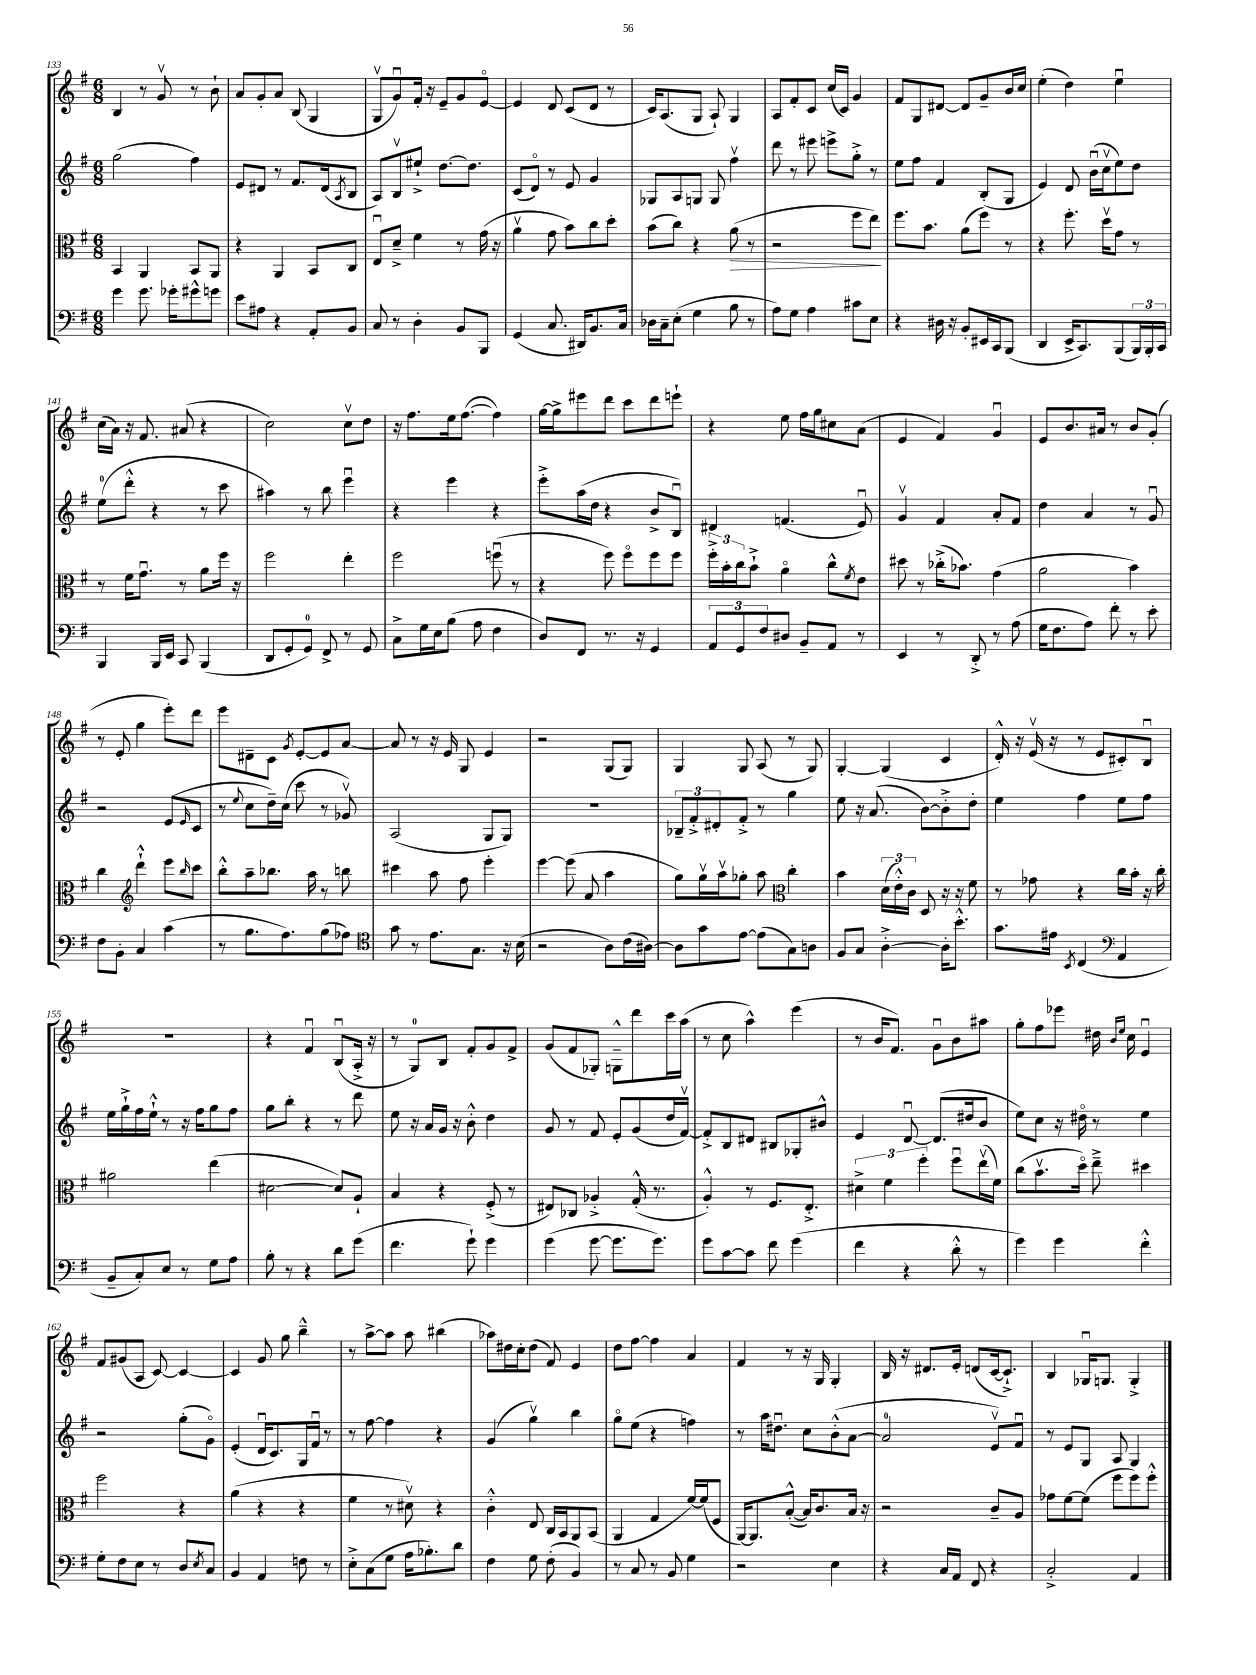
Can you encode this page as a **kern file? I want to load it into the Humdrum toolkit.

**kern	**kern	**dynam	**kern	**kern
*part4	*part3	*part3	*part2	*part1
*staff4	*staff3	*staff3	*staff2	*staff1
*clefF4	*clefC3	*	*clefG2	*clefG2
*k[f#]	*k[f#]	*	*k[f#]	*k[f#]
*M6/8	*M6/8	*	*M6/8	*M6/8
=133	=133	=133	=133	=133
4g\	4BB/	.	(2gg\	4B/
8.g\	4AA/	.	.	8r
.	.	.	.	8gv/
16g-X'\KL	.	.	.	.
8g#X^^\	8BB/L	.	4ff#\)	8r
8gn\J	8AA/J	.	.	8b`\
=134	=134	=134	=134	=134
8e\L	4r	.	8e/L	8a/L
8A#X\J	.	.	8d#X/J	8g'/
4r	4AA/	.	8r	8a/J
.	.	.	8.f#/L	(8B/
8AA'/L	8BB/L	.	.	4G/
.	.	.	(16d#/k	.
.	.	.	8qA/	.
8BB/J	8C/J	.	8B/J	.
=135	=135	=135	=135	=135
8C/	8Eu/L	.	8A/L)	8Gv/L
8r	8d~^/J	.	8Bv/	8gu/)
4D'\	4f#\	.	8ee#X`^/J	16f#'/Jk
.	.	.	.	16r
.	.	.	[8.dd\L	8e~/L
8BB/L	8r	.	.	8g/
.	.	.	8.dd\J]	.
8BBB/J	(16g\	.	.	[8e/J
.	16r	.	.	.
=136	=136	=136	=136	=136
(4GG/	4av\	.	(8c/L	4e/]
.	.	.	8d/J)	.
8.C/	8g\	.	8r	8d/
.	8b\L)	.	8e/	(8c/L
16DD#X/KL)	.	.	.	.
8.BB/	8cc\	.	4g/	8d/J
.	8dd'\J	.	.	8r
16C/Jk	.	.	.	.
=137	=137	=137	=137	=137
16D-X\LL	(8b\L	.	8G-X/L	16c/KL)
16C~\J	.	.	.	(8.A/
(8E'\J	8cc\J)	.	8A/	.
4G\	4r	.	8Gn/J	8G/J
.	.	.	8G/	8A`/)
!	!	!LO:HP:b	!	!
8B\	(8a\	>	4ff#v\	4G/
8r	8r	.	.	.
=138	=138	=138	=138	=138
8A\L)	2r	.	8ddd\	8A/L
8G\J	.	.	8r	8f#'/
4A\	.	.	8eee#X\	8c/J
.	.	.	8eeen^\L	(16cc/LL
.	.	.	.	16c/JJ)
8c#X\L	8ff#\L	.	8gg'^\J	4g/
8E\J	8ee\J)	.	8r	.
.	.	]	.	.
=139	=139	=139	=139	=139
4r	8.ff#\L	.	8ee\L	8f#/L
.	.	.	8ff#\J	8G/
.	8.b\J	.	.	.
16D#X\	.	.	4f#/	[8d#X/J
16r	.	.	.	.
8BB'/L	(8a\L	.	.	8d#/L]
16EE#X/L	8ff#\J)	.	(8B'/L	8g~/
16CC/J	.	.	.	.
(8BBB/J	8r	.	8G/J	16b/L
.	.	.	.	16cc/JJ
=140	=140	=140	=140	=140
4DD/	4r	.	4e/)	(4ee'\
16EE^/KL	8.ff#'\	.	8d/	4dd\)
8.CC/)	.	.	.	.
.	.	.	(16bu\LL	.
.	16ddv\KL	.	16ccv\J	.
(8BBB/	8g\J	.	8ee\)	4eeu\
24BBB/L)	8r	.	8dd\J	.
24BBB'/	.	.	.	.
24CC/JJ	.	.	.	.
!!LO:LB:g=z
=141	=141	=141	=141	=141
4BBB/	8r	.	(8ee\L	(16cc\LL
.	.	.	.	16a\JJ)
.	16f#\KL	.	8ddd'^^\J	16r
.	8.gu\J	.	.	8.f#/
16BBB/LL	.	.	4r	.
16EE/JJ	.	.	.	.
8CC/	8r	.	.	(8a#X/
(4BBB/	8a\L	.	8r	4r
.	16ff#\Jk	.	8ccc\	.
.	16r	.	.	.
=142	=142	=142	=142	=142
8DD/L	2ff#\	.	4aa#X\)	2cc\)
8GG'/	.	.	.	.
8GG/J)	.	.	8r	.
8FF#^/	.	.	8bb\	.
8r	4ee'\	.	4eeeu\	8ccv\L
8GG/	.	.	.	8dd\J
=143	=143	=143	=143	=143
8C^\L	2ff#\	.	4r	16r
.	.	.	.	8.ff#\L
16G\L	.	.	.	.
16E\J	.	.	.	.
(8B\J	.	.	4eee\	16ee\k
.	.	.	.	([8.ff#\J
8A\	.	.	.	.
4F#\	(8ffnu\	.	4r	4ff#\])
.	8r	.	.	.
=144	=144	=144	=144	=144
8D/L)	4r	.	8eee'^\L	[16gg\LL
.	.	.	.	16gg^\J]
8FF#/J	.	.	(16aa\L	8eee#X\
.	.	.	16dd\JJ	.
8.r	8ff#\)	.	4r	8ddd\J
.	8ff#\L	.	.	8ccc\L
16r	.	.	.	.
4GG/	8ff#\	.	8b^/L	8ddd\
.	8ff#\J	.	8Bu/J)	8eeen`\J
=145	=145	=145	=145	=145
12AA/L	24ff#'^\LL	.	4d#X/	4r
.	24b'\	.	.	.
12GG/	24cc\J	.	.	.
.	8b`^\J	.	.	.
12F#/	.	.	.	.
8D#X/J	4a\	.	(4.fn/	8ee\
8BB~/L	.	.	.	16ff#\LL
.	.	.	.	16gg\J
8AA/J	8cc^^\L	.	.	8cc#X\
.	8qf#/	.	.	.
8r	8e\J	.	8eu/)	(8a\J
=146	=146	=146	=146	=146
4EE/	8dd#X\	.	4gv/	4e/
.	8r	.	.	.
8r	(16cc-X'^\KL	.	4f#/	4f#/)
.	8.b-X\J)	.	.	.
8DD'^/	.	.	.	.
8r	(4g\	.	8a'/L	4gu/
(8A\	.	.	8f#/J	.
=147	=147	=147	=147	=147
16G\KL	2a\	.	4dd\	8e/L
8.F#\	.	.	.	.
.	.	.	.	8.b/
8A\J)	.	.	4a/	.
.	.	.	.	16a#X/Jk
8f#'\	.	.	.	8r
8r	4b\)	.	8r	8b/L
8e'\	.	.	8gu/	(8g'/J
!!LO:LB:g=z
=148	=148	=148	=148	=148
8F#\L	4cc\	.	2r	8r
8BB'\J	.	.	.	8e'/
*	*clefG2	*	*	*
4C/	4ddd`^^\	.	.	4gg\
(4c\	8eee\L	.	(8e/L	8eee'\L)
.	16qqbb/	.	16qqe/	.
.	8ccc\J	.	8c/J	8ddd\J
=149	=149	=149	=149	=149
8r	8bb'^^\L	.	8r	8eee\L
.	.	.	8qqee/	.
8.B\L	8aa~\	.	8cc\L	8d#X~\
.	8.bb-X\J	.	16dd~\L)	8c\J
8.A\)	.	.	(16cc\JJ	.
.	.	.	.	8qg/
.	.	.	8ccc\	[8e'/L
.	16aa\	.	.	.
(8B\	8r	.	8r	8e/]
8A-X\J)	8bbn\	.	8g-Xv/)	[8a/J
=150	=150	=150	=150	=150
*clefC4	*	*	*	*
8g\	4ccc#X\	.	(2A/	8a/]
8r	.	.	.	8r
8.e\L	8aa\	.	.	16r
.	.	.	.	16e/
.	8ff#\	.	.	8G/
8.G\J	.	.	.	.
.	4eee'\	.	8G/L	4e/
16r	.	.	8G/J)	.
(16B\	.	.	.	.
=151	=151	=151	=151	=151
2r	[4eee\	.	2.r	2r
.	(8eee\]	.	.	.
.	8a/	.	.	.
8A\L)	4aa\	.	.	(8G/L
(16c\L	.	.	.	8G/J)
[16A#X\JJ)	.	.	.	.
=152	=152	=152	=152	=152
8A#\L]	8gg\L)	.	12B-X~/L	4G/
.	.	.	12f#'^/	.
8g\	16ggv\L	.	.	.
.	.	.	12d#X'/	.
.	16aav\J	.	.	.
[8e\J	8gg-X'\J	.	8f#'^/J	8G/
(8e\L]	8aa\	.	8r	(8A/
*	*clefC3	*	*	*
8G\)	4cc'\	.	4gg\	8r
8An\J	.	.	.	8G/)
=153	=153	=153	=153	=153
8F#/L	4b\	.	8ee\	[4G'/
8G/J	.	.	16r	.
.	.	.	(8.a/	.
[4A'^\	(24d\LL	.	.	(4G/]
.	24e'^^\)	.	.	.
.	24c\JJ	.	.	.
.	8D/	.	[8b\L)	.
16A'\KL]	16r	.	8b'^\]	4c/
8.b'^^\J	16r	.	.	.
.	8f#\	.	8dd'\J	.
=154	=154	=154	=154	=154
8.g\L	8r	.	4ee\	16d'^^/)
.	.	.	.	16r
.	8g-X\	.	.	(16ev/
16e#X\Jk	.	.	.	16r
8qBB/	.	.	.	.
(4C/	4r	.	4ff#\	8r
.	.	.	.	8e/L
*clefF4	*	*	*	*
4AA/	16cc\LL	.	8ee\L	8c#X'/)
.	16b'\JJ	.	.	.
.	16r	.	8ff#\J	8Bu/J
.	16cc'\	.	.	.
!!LO:LB:g=z
=155	=155	=155	=155	=155
8BB~/L	2a#X\	.	16ee\LL	2.r
.	.	.	16gg`^\	.
8C'/)	.	.	16ff#\	.
.	.	.	16ee`^^\JJ	.
8E/J	.	.	8r	.
8r	.	.	16r	.
.	.	.	16ff#\KL	.
8G\L	(4ee\	.	8gg\	.
8A\J	.	.	8ff#\J	.
=156	=156	=156	=156	=156
8B'\	[2d#X\	.	8gg\L	4r
8r	.	.	8bb'\J	.
4r	.	.	4r	4f#u/
8d\L	8d#/L])	.	8r	(8Bu/L
(8g\J	8A`/J	.	8ddd\	16A'^/Jk
.	.	.	.	16r
=157	=157	=157	=157	=157
4.f#\	4B/	.	8ee\	8r
.	.	.	16r	8G/L)
.	.	.	16a/LL	.
.	4r	.	16g/JJ	8B/J
.	.	.	16r	.
8g`\)	.	.	8b'^^\	8f#'/L
4g\	(8F#'^/	.	4dd\	8g/
.	8r	.	.	8f#^/J
=158	=158	=158	=158	=158
(4g\	8E#X/L)	.	8g/	(8g/L
.	8C-X/J	.	8r	8f#/
[8g\	4A-X'^/	.	8f#/	8G-X'/J)
8.g\L]	.	.	8e'/L	8Gn~^^\L
.	(16G'^^/	.	(8g/	8ddd\
8.g\J)	8.r	.	.	.
.	.	.	16dd/L	16ccc\L
.	.	.	[16f#v/JJ)	(16aa\JJ
=159	=159	=159	=159	=159
8g\L	4A'^^/)	.	8f#'^/L]	8r
[8c\	.	.	8B/	8cc\
8c\J]	8r	.	8d#X/J	4aa^^\)
8f#\	8.F#/L	.	8B#X/L	.
(4g\	.	.	8G-X'/	(4eee\
.	8.E'^/J	.	.	.
.	.	.	8b#X^^/J	.
=160	=160	=160	=160	=160
4f#\	6d#X^\	.	4e/	8r
.	.	.	.	16b/KL
.	6f#\	.	.	.
.	.	.	.	8.f#/J)
4r	.	.	[8du/	.
.	6ff#'\	.	.	.
.	.	.	(8.d/L]	8gu\L
8d'^^\	8ff#u\L	.	.	8b\
.	.	.	16dd#X/k	.
8r	(16eev\L	.	8b/J	8aa#X\J
.	16f#\JJ)	.	.	.
=161	=161	=161	=161	=161
4g\)	(8cc\L	.	8ee\L)	8gg'\L
.	8.bv\	.	8cc\J	8ff#\
4g\	.	.	16r	8eee-X\J
.	16dd\Jk)	.	16dd#X\	.
.	8ee~^\	.	8r	16dd#X\
.	.	.	.	16qqb/LL
.	.	.	.	16qqee/JJ
.	.	.	.	16cc\
4f#'^^\	4dd#X\	.	4ee\	4eu/
!!LO:LB:g=z
=162	=162	=162	=162	=162
8G'\L	2ff#\	.	2r	8f#/L
8F#\	.	.	.	(8g#X/
8E\J	.	.	.	8A/J
8r	.	.	.	[8c/)
8D/L	4r	.	(8gg'\L	4c/_
8qE/	.	.	.	.
8C/J	.	.	8g\J)	.
=163	=163	=163	=163	=163
4BB/	(4a\	.	(4e'/	4c/]
4AA/	4r	.	16du/KL	8g/
.	.	.	8.c/)	.
.	.	.	.	8gg\
8Fn\	4r	.	16G/L	4bb~^^\
.	.	.	16f#u/JJ	.
8r	.	.	8r	.
=164	=164	=164	=164	=164
8E'^\L	4f#\	.	8r	8r
(8C\	.	.	[8ff#\	[8aa^\L
8G\J	8r	.	4ff#\]	8aa\J]
16A\KL	8d#Xv\)	.	.	8aa\
8.B-X'\)	.	.	.	.
.	4r	.	4r	(4bb#X\
8d\J	.	.	.	.
=165	=165	=165	=165	=165
4F#\	4c'^^\	.	(4g/	8aa-X\L)
.	.	.	.	16dd#X\L
.	.	.	.	16cc'\J
8G\	8E/	.	4ggv\)	(8dd#\J
(8F#'\	16C/LL	.	.	8f#/)
.	16BB/J	.	.	.
4BB/)	8AA/	.	4bb\	4e/
.	(8BB/J	.	.	.
=166	=166	=166	=166	=166
8r	4AA/	.	8gg\L	8dd\L
8C/	.	.	(8ee\J	[8ff#\J
8r	4G/	.	4r	4ff#\]
8BB/	.	.	.	.
4G\	[16f#/LL)	.	4ffn\)	4a/
.	(16f#/J]	.	.	.
.	8F#/J	.	.	.
=167	=167	=167	=167	=167
2r	[16AA/KL)	.	8r	4f#/
.	8.AA/]	.	.	.
.	.	.	16aa\KL	.
.	.	.	8.dd#Xu\J	.
.	([8B'^^/J	.	.	8r
.	16B/KL])	.	8cc\L	16r
.	8.c/	.	.	16G/
4E\	.	.	(8b'^^\	4G'/
.	16B/Jk	.	[8a\J	.
.	16r	.	.	.
=168	=168	=168	=168	=168
4r	2r	.	2a/]	16B/
.	.	.	.	16r
.	.	.	.	8.d#X/L
16C/LL	.	.	.	.
16AA/JJ	.	.	.	16e'/Jk
8FF#/	.	.	.	(8dn/L
4r	8c~/L	.	8ev/L)	[16c/k
.	.	.	.	8.c`^/J])
.	8A/J	.	8f#u/J	.
=169	=169	=169	=169	=169
2C'^/	8g-X\L	.	8r	4B/
.	[8f#\	.	8e/L	.
.	(8f#\J]	.	8G/J	16G-Xu/KL
.	.	.	.	8.Gn/J
.	8ff#\L	.	8A/	.
4AA/	8ff#\)	.	4G/	4G'^/
.	8ff#'^^\J	.	.	.
==	==	==	==	==
*-	*-	*-	*-	*-
